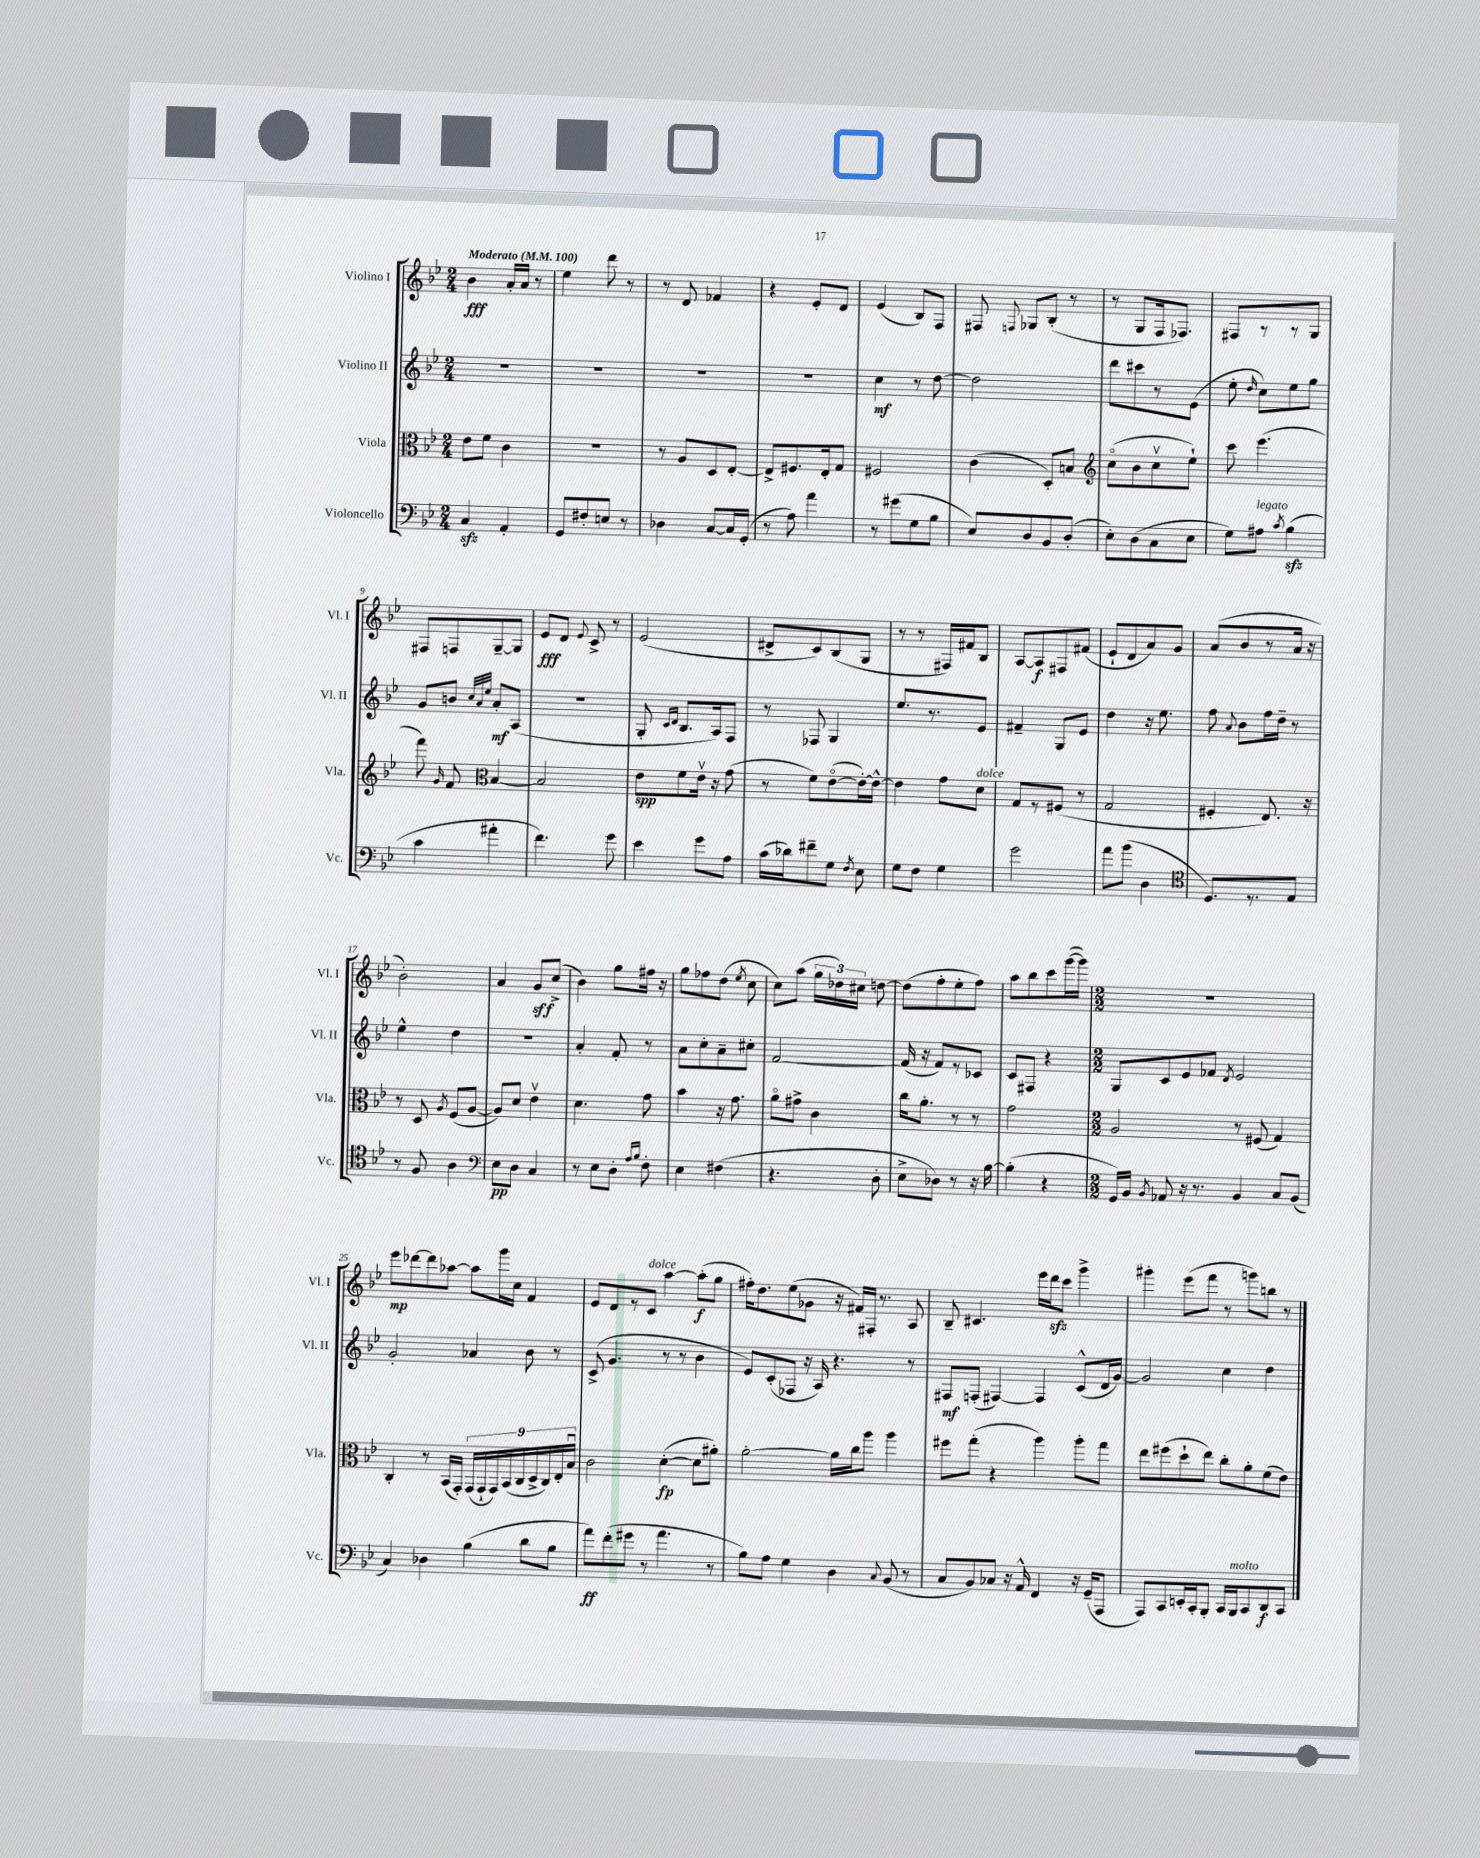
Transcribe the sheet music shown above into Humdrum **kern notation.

**kern	**dynam	**kern	**dynam	**kern	**dynam	**kern	**dynam
*part4	*part4	*part3	*part3	*part2	*part2	*part1	*part1
*staff4	*staff4	*staff3	*staff3	*staff2	*staff2	*staff1	*staff1
*I"Violoncello	*	*I"Viola	*	*I"Violino II	*	*I"Violino I	*
*I'Vc.	*	*I'Vla.	*	*I'Vl. II	*	*I'Vl. I	*
*clefF4	*	*clefC3	*	*clefG2	*	*clefG2	*
*k[b-e-]	*	*k[b-e-]	*	*k[b-e-]	*	*k[b-e-]	*
*M2/4	*	*M2/4	*	*M2/4	*	*M2/4	*
*MM100	*	*MM100	*	*MM100	*	*MM100	*
=1	=1	=1	=1	=1	=1	=1	=1
!	!	!	!	!	!	!LO:TX:a:B:t=Moderato	!
4Czz/	.	8e-\L	.	2r	.	4b-\	fff
.	.	8f\J	.	.	.	.	.
4AA'/	.	4c\	.	.	.	16a'/LL	.
.	.	.	.	.	.	16a/JJ	.
.	.	.	.	.	.	8r	.
=2	=2	=2	=2	=2	=2	=2	=2
8GG/L	.	2r	.	2r	.	4ee-\	.
8F#X'/	.	.	.	.	.	.	.
8En/J	.	.	.	.	.	8ddd\	.
8r	.	.	.	.	.	8r	.
=3	=3	=3	=3	=3	=3	=3	=3
4D-X\	.	8r	.	2r	.	8r	.
.	.	8A/L	.	.	.	8d/	.
[8C/L	.	8D/	.	.	.	4f-X/	.
16C/L]	.	[8E-'/J	.	.	.	.	.
(16GG'/JJ	.	.	.	.	.	.	.
=4	=4	=4	=4	=4	=4	=4	=4
8r	.	8E-^/L]	.	2r	.	4r	.
8A\)	.	8.F#X/	.	.	.	.	.
4a\	.	.	.	.	.	8e-'/L	.
.	.	16E-'/k	.	.	.	.	.
.	.	8G/J	.	.	.	8d/J	.
=5	=5	=5	=5	=5	=5	=5	=5
8r	.	2F#X/	.	4cc\	mf	(4e-/	.
(8g#X\L	.	.	.	.	.	.	.
8G\	.	.	.	8r	.	8B-/L)	.
8B-\J	.	.	.	[8dd\	.	8F/J	.
=6	=6	=6	=6	=6	=6	=6	=6
8E-/L)	.	(4c\	.	2dd\]	.	8F#X/	.
.	.	.	.	.	.	8qqFn/	.
8D/	.	.	.	.	.	8G-X/L	.
8BB-/	.	8D'/L)	.	.	.	(8B-'/J	.
(8D'/J	.	8Bn/J	.	.	.	8r	.
=7	=7	=7	=7	=7	=7	=7	=7
*	*	*clefG2	*	*	*	*	*
8E-'\L)	.	(8cc\L	.	8ddd\L	.	8r	.
(8D\	.	8b-\	.	8ccc#X\	.	8G/L	.
8C\	.	8ccv\	.	8r	.	16F/k	.
.	.	.	.	.	.	8.F-X/J)	.
8E-\J	.	8ee-`\J)	.	(8e-\J	.	.	.
=8	=8	=8	=8	=8	=8	=8	=8
8G\L)	.	8ccc\	.	8ee-'\	.	8F#X/L	.
.	.	.	.	16qqdd/	.	.	.
!LO:TX:a:i:t=legato	!	!	!	!	!	!	!
8A#X\J	.	(4.eee-\	.	8cc\L)	.	8r	.
8qc/	.	.	.	.	.	.	.
(4B-zz\	.	.	.	8ee-\	.	8r	.
.	.	.	.	8gg\J	.	8G/J	.
!!LO:LB:g=z
=9	=9	=9	=9	=9	=9	=9	=9
4c\	.	8fff\)	.	8g/L	.	8F#X/L	.
.	.	16qqg/	.	.	.	.	.
.	.	8f/	.	8bn/J	.	8Fn/	.
*	*	*clefC3	*	*	*	*	*
.	.	.	.	32qqcc/LLL	.	.	.
.	.	.	.	32qqa/	.	.	.
.	.	.	.	32qqee-/JJJ	.	.	.
4a#X'\	.	[4B-/	.	8a'/L	mf	[8G~/	.
.	.	.	.	(8A/J	.	8G/J]	.
=10	=10	=10	=10	=10	=10	=10	=10
4.f\)	.	2B-/]	.	2r	.	8e-/L	fff
.	.	.	.	.	.	8d/J	.
.	.	.	.	.	.	8qqe-/	.
.	.	.	.	.	.	8c^/	.
8g\	.	.	.	.	.	8r	.
=11	=11	=11	=11	=11	=11	=11	=11
4e-\	.	8e-\L	spp	8G'/	.	(2e-/	.
.	.	.	.	16qqc/LL	.	.	.
.	.	.	.	16qqd/JJ	.	.	.
.	.	8f\	.	8.B-/L	.	.	.
8g\L	.	16e-v\Jk	.	.	.	.	.
.	.	16r	.	16A/k)	.	.	.
8A\J	.	(8g\	.	8F/J	.	.	.
=12	=12	=12	=12	=12	=12	=12	=12
(16c\LL	.	8r	.	8r	.	8d#X^/L	.
16d-X\J)	.	.	.	.	.	.	.
8f#X~\	.	8f\L)	.	8F-X/	.	8c/)	.
8G\J	.	([8e-\	.	4G/	.	(8B-/	.
8qF/	.	.	.	.	.	.	.
8E-\	.	16e-'\L_)	.	.	.	8G/J	.
.	.	16e-^^\JJ_	.	.	.	.	.
=13	=13	=13	=13	=13	=13	=13	=13
8G\L	.	4e-\]	.	8.ee-/L	.	8r	.
8F\J	.	.	.	.	.	8r	.
.	.	.	.	8.r	.	.	.
4G\	.	8g\L	.	.	.	16F#X/LL)	.
.	.	.	.	.	.	16f#X/J	.
!	!	!LO:TX:a:i:t=dolce	!	!	!	!	!
.	.	8d\J	.	8e-/J	.	8B-/J	.
=14	=14	=14	=14	=14	=14	=14	=14
2g\	.	8G/L	.	4f#X~/	.	[8A/L	.
.	.	8r	.	.	.	8A/]	f
.	.	(8F#X/J	.	8G/L	.	8F#X/	.
.	.	8r	.	8e-/J	.	(8f#X/J	.
=15	=15	=15	=15	=15	=15	=15	=15
8a\L	.	2G/	.	4dd\	.	8e-`/L	.
(8b-\J	.	.	.	.	.	8d/	.
4D\	.	.	.	16r	.	8a/)	.
.	.	.	.	8.ee-\	.	.	.
.	.	.	.	.	.	8g/J	.
=16	=16	=16	=16	=16	=16	=16	=16
*clefC4	*	*	*	*	*	*	*
8.D/L)	.	4F#X'/	.	8ff\	.	(8a/L	.
.	.	.	.	8qqa/	.	.	.
.	.	.	.	8b-\L	.	8b-/	.
8.r	.	.	.	.	.	.	.
.	.	8.E-/)	.	16ff\L	.	8r	.
.	.	.	.	16dd~\JJ	.	.	.
8E-/J	.	.	.	8r	.	16a/Jk	.
.	.	16r	.	.	.	16r	.
!!LO:LB:g=z
=17	=17	=17	=17	=17	=17	=17	=17
8r	.	8r	.	4ee-^^\	.	2b-'\)	.
8F/	.	8D/	.	.	.	.	.
.	.	8qA/	.	.	.	.	.
4A\	.	(8F/L	.	4dd\	.	.	.
.	.	[8A/J	.	.	.	.	.
=18	=18	=18	=18	=18	=18	=18	=18
*clefF4	*	*	*	*	*	*	*
8E-\L	pp	8A/L])	.	2r	.	4a/	.
8D\J	.	8d/J	.	.	.	.	.
4C/	.	4e-v\	.	.	.	8g/L	sff
.	.	.	.	.	.	(8cc^/J	.
=19	=19	=19	=19	=19	=19	=19	=19
8r	.	4.d\	.	4a'/	.	4b-\)	.
8E-\L	.	.	.	.	.	.	.
8D'\J	.	.	.	8f'/	.	8gg\L	.
16qqA/LL	.	.	.	.	.	.	.
16qqB-/JJ	.	.	.	.	.	.	.
8F'\	.	8g\	.	8r	.	16ff#X\Jk	.
.	.	.	.	.	.	16r	.
=20	=20	=20	=20	=20	=20	=20	=20
4E-\	.	4b-\	.	8a\L	.	8gg\L	.
.	.	.	.	8cc'\	.	8ff-X\	.
(4F#X\	.	16r	.	8a~\	.	(8dd\J	.
.	.	8.g\	.	.	.	.	.
.	.	.	.	.	.	8qee-/	.
.	.	.	.	8cc#X'\J	.	8cc\	.
=21	=21	=21	=21	=21	=21	=21	=21
4.r	.	8a\L	.	[2f/	.	8cc\L)	.
.	.	8g#X^\J	.	.	.	(8aa\J	.
.	.	4c\	.	.	.	24gg\LL	.
.	.	.	.	.	.	24dd-X\)	.
.	.	.	.	.	.	24cc#X\JJ	.
8D'\	.	.	.	.	.	[8ddn\	.
=22	=22	=22	=22	=22	=22	=22	=22
8E-^\L	.	16cc\KL	.	(16f/]	.	(8dd\L]	.
.	.	8.a'\J	.	16r	.	.	.
8D-X\J)	.	.	.	8f/L)	.	8ff'\	.
8r	.	8r	.	8r	.	8ee-'\	.
16r	.	8r	.	8c-X/J	.	8ff\J)	.
[16B-\	.	.	.	.	.	.	.
=23	=23	=23	=23	=23	=23	=23	=23
(4B-'\]	.	2g\	.	8c/L	.	8aa\L	.
.	.	.	.	8F#X/J	.	8bb-\	.
4r	.	.	.	4r	.	8ccc\	.
.	.	.	.	.	.	([16ggg\L	.
.	.	.	.	.	.	16ggg\JJ])	.
=24	=24	=24	=24	=24	=24	=24	=24
*M2/2	*	*M2/2	*	*M2/2	*	*M2/2	*
16GG/LL)	.	2A/	.	8G/L	.	1r	.
16BB-/JJ	.	.	.	.	.	.	.
8qBB-/	.	.	.	.	.	.	.
8AA-X/	.	.	.	8c/	.	.	.
16r	.	.	.	8e-/	.	.	.
8.r	.	.	.	.	.	.	.
.	.	.	.	8f-X/J	.	.	.
.	.	.	.	8qd/	.	.	.
4BB-/	.	8r	.	2e-/	.	.	.
.	.	(8F#X/	.	.	.	.	.
8C/L	.	4G/)	.	.	.	.	.
(8BB-/J	.	.	.	.	.	.	.
!!LO:LB:g=z
=25	=25	=25	=25	=25	=25	=25	=25
4C/)	.	4C'/	.	2g'/	.	8eee-\L	mp
.	.	.	.	.	.	[8ddd-X\	.
4D-X\	.	8r	.	.	.	8ddd-\]	.
.	.	(16BB-/LL	.	.	.	[8aa-X\J	.
.	.	16GG'/JJ)	.	.	.	.	.
(4B-\	.	(18GG/LL	.	4a-X/	.	8aa-\L]	.
.	.	18GG`/	.	.	.	.	.
.	.	18GG/)	.	.	.	.	.
.	.	.	.	.	.	16ggg\L	.
.	.	(18BB-/	.	.	.	.	.
.	.	.	.	.	.	16cc\JJ	.
.	.	18C/	.	.	.	.	.
8d\L	.	.	.	8b-\	.	4f/	.
.	.	18D^/	.	.	.	.	.
.	.	18C/)	.	.	.	.	.
8B-\J	.	.	.	8r	.	.	.
.	.	18E-'/	.	.	.	.	.
.	.	18B-u/JJ	.	.	.	.	.
=26	=26	=26	=26	=26	=26	=26	=26
8a\L)	ff	2c\	.	(8c^/	.	8e-/L	.
(8f'\	.	.	.	4.g/	.	8d/	.
8g#X\J	.	.	.	.	.	8r	.
!	!	!	!	!	!	!LO:TX:a:i:t=dolce	!
8r	.	.	.	.	.	8c/J	.
4.a\	.	([4d'\	fp	8r	.	[4aa\	.
.	.	.	.	8r	.	.	.
.	.	8d\L]	.	4b-\	.	(8aa'\L]	f
8r	.	8a#X'\J)	.	.	.	8gg\J	.
=27	=27	=27	=27	=27	=27	=27	=27
8B-\L)	.	[2a'\	.	8e-/L)	.	16ff#X'\KL)	.
.	.	.	.	.	.	8.dd\	.
8A\J	.	.	.	(8c'/	.	.	.
4G\	.	.	.	8F-X/J	.	(8ee-\	.
.	.	.	.	16r	.	8g-X\J	.
.	.	.	.	16A/)	.	.	.
4D\	.	16a\LL]	.	4.r	.	16r	.
.	.	16cc\J	.	.	.	16f#X/LL)	.
.	.	8aa\J	.	.	.	16F#X'/JJ	.
.	.	.	.	.	.	8.r	.
8qqC/	.	.	.	.	.	.	.
(8BB-/	.	4aa\	.	.	.	.	.
8r	.	.	.	8r	.	8A/	.
=28	=28	=28	=28	=28	=28	=28	=28
8C/L	.	8ff#X\L	.	8F#X/L	mf	8B-~/	.
8BB-/)	.	(8gg'\J	.	(8Fn'/J	.	4.c#X/	.
8C-X/J	.	4r	.	[4F#X/)	.	.	.
16r	.	.	.	.	.	.	.
16AA^^/	.	.	.	.	.	.	.
4FF/	.	4aa\)	.	4F#/]	.	16eee-\LL	.
.	.	.	.	.	.	16dddzz\J	.
.	.	.	.	.	.	8ccc\J	.
16r	.	8aa'\L	.	(8c^^/L	.	4ggg^\	.
(16GG~/KL	.	.	.	.	.	.	.
8AAA/J	.	8gg\J	.	16d/L	.	.	.
.	.	.	.	[16g/JJ)	.	.	.
=29	=29	=29	=29	=29	=29	=29	=29
8AAA/L)	.	8ee-\L	.	2g/]	.	4ggg#X'\	.
8CC/	.	(8ff#X\	.	.	.	.	.
16EEn'/L	.	8dd`\	.	.	.	(8eee-\L	.
16CC'/J	.	.	.	.	.	.	.
8BBB-'/J	.	8ee-\J)	.	.	.	8fff\J	.
16CC/LL	.	8cc'\L	.	4cc\	.	8r	.
!LO:TX:a:i:t=molto	!	!	!	!	!	!	!
16BBB-/J	.	.	.	.	.	.	.
8CC/	.	8a'\	.	.	.	8gggn\L)	.
8DD/	f	(8f\	.	4dd\	.	8bbn\J	.
8CC/J	.	8e-\J)	.	.	.	8r	.
==	==	==	==	==	==	==	==
*-	*-	*-	*-	*-	*-	*-	*-
